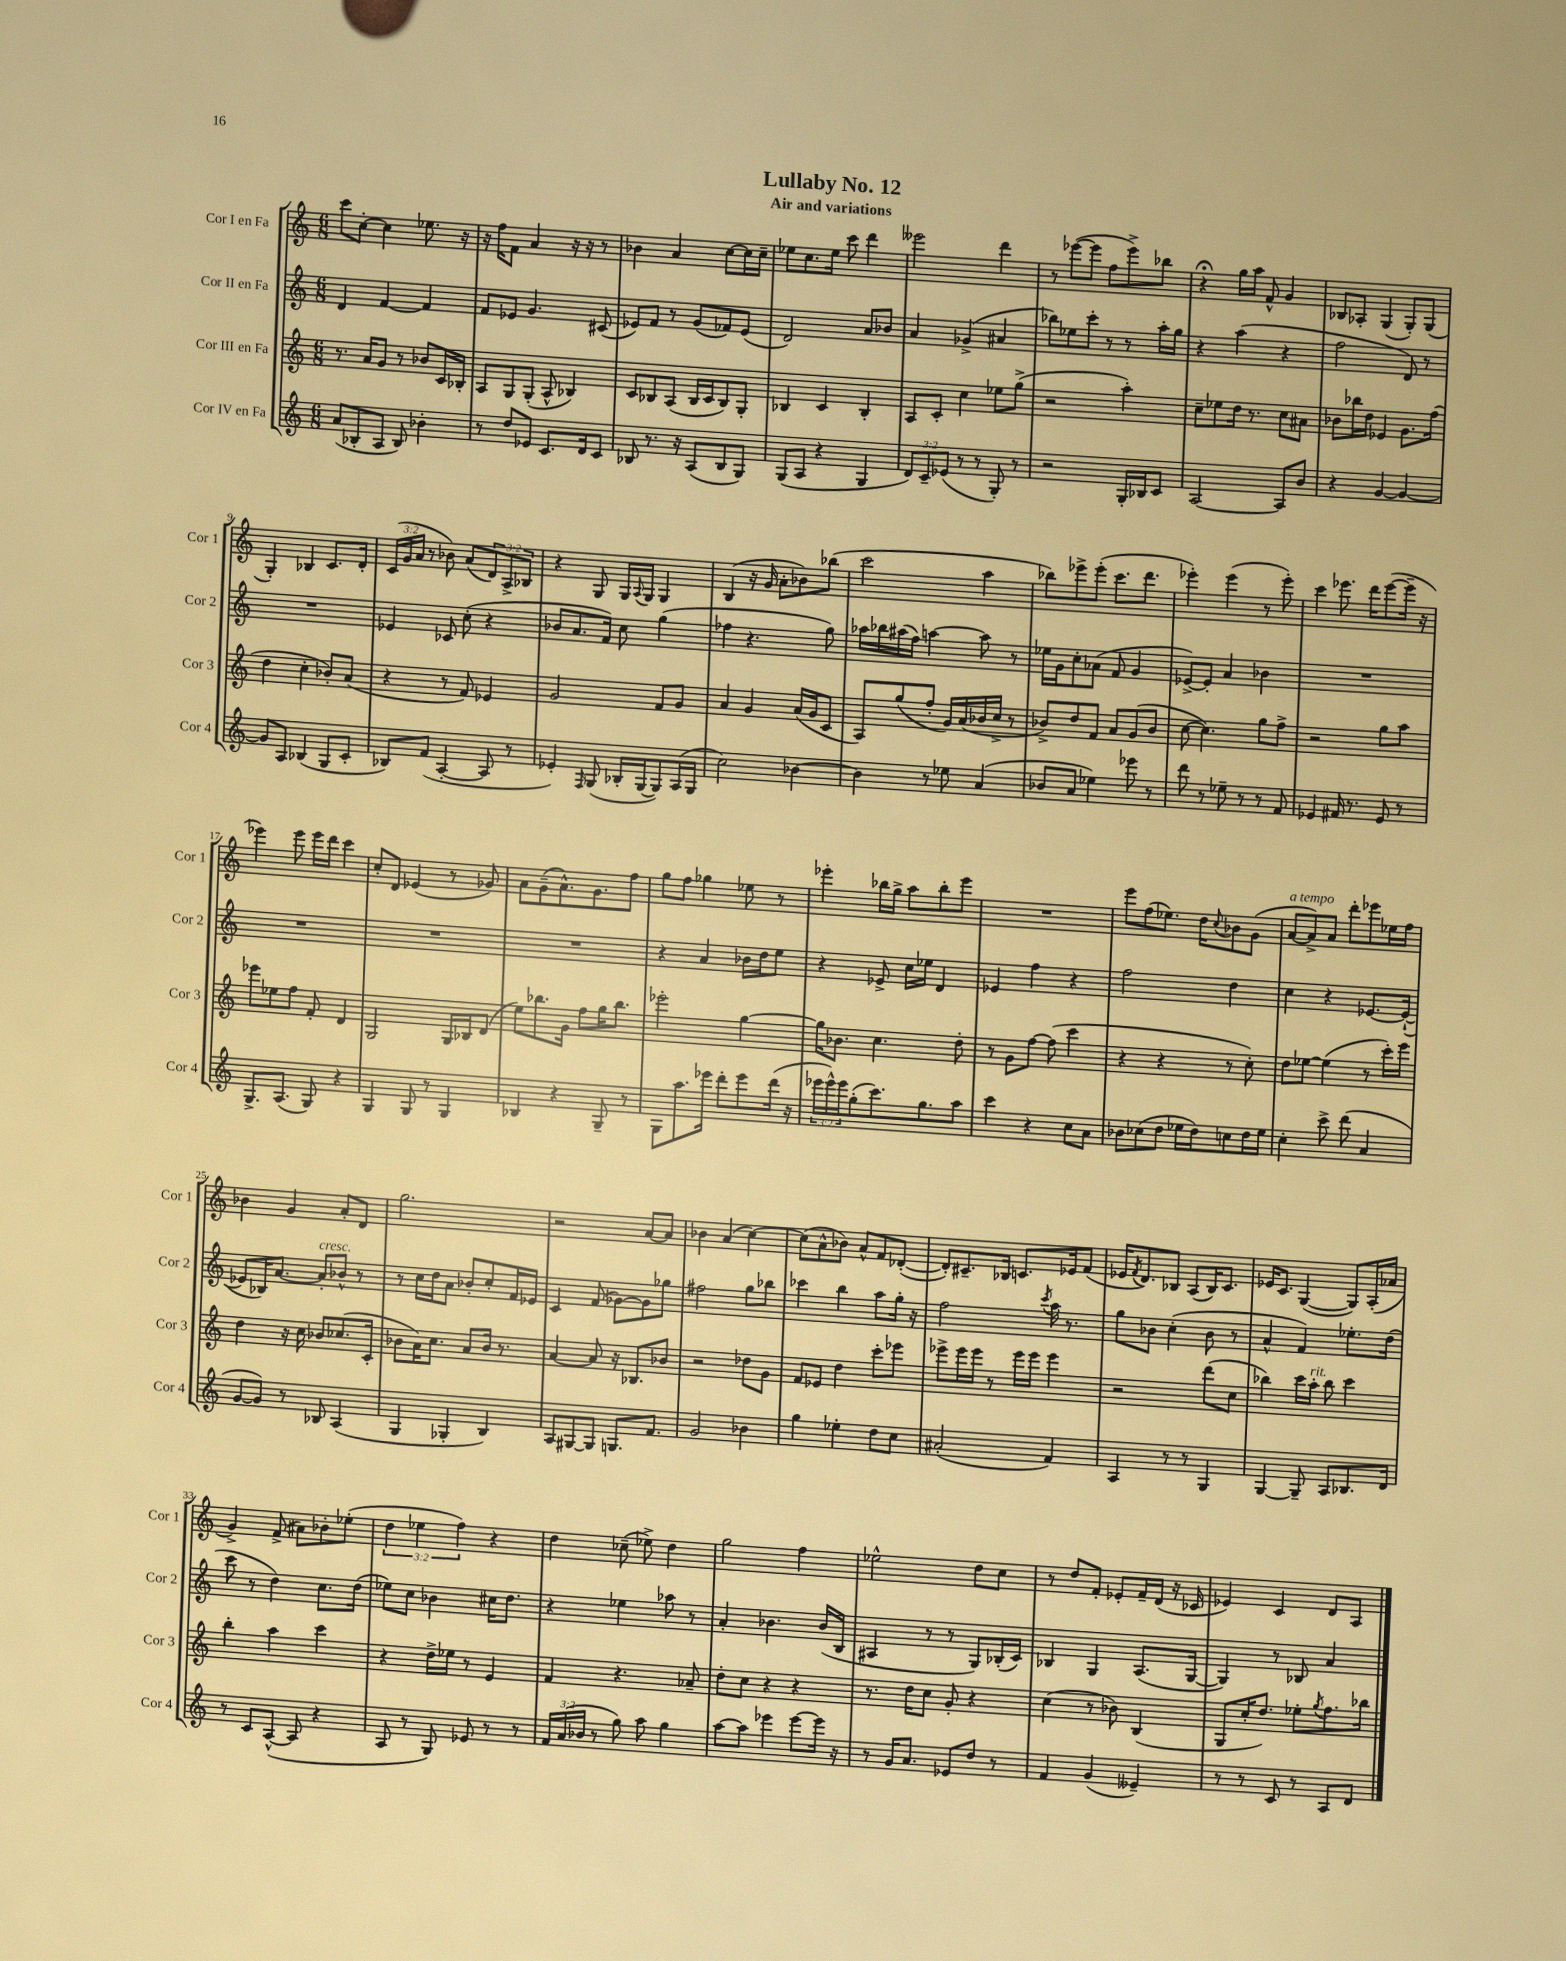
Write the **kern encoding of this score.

**kern	**kern	**kern	**kern
*staff4	*staff3	*staff2	*staff1
*clefG2	*clefG2	*clefG2	*clefG2
*k[]	*k[]	*k[]	*k[]
*M6/8	*M6/8	*M6/8	*M6/8
(8a	8.r	4d	8ccc
8B-'	.	.	[8cc'
.	16a	.	.
8A	8g	[4f	4cc]
8B-)	8r	.	.
4b-'	8b-	4f]	8.ee-
.	16c	.	.
.	16B-'	.	16r
=	=	=	=
8r	8A	8f	16r
.	.	.	16ff
8dd	8G	8e-	8f
8e-	(8G'	4.g	4a
8.c	8A^^	.	.
.	4B-)	.	16r
16d	.	.	16r
8c	.	(8c#	8r
=	=	=	=
8B-	8c	8e-)	4b-
8.r	8B-	8f	.
.	(8A	8r	4a
16r	.	.	.
(8A	16B-	(8g	.
.	16c	.	.
8B-	8B-)	8f-)	[8cc
8G)	8G'	(8e-	16cc]
.	.	.	16cc~
=	=	=	=
(8G	4B-	2d)	8ee-
8A	.	.	8.cc
4r	4c	.	.
.	.	.	16ee-
.	.	.	8ccc
4G	4B-'	8a	4ddd
.	.	8b-	.
=	=	=	=
12d)	8A	4a	2eee--
12c~	.	.	.
.	8c'	.	.
(12e-	.	.	.
8r	4cc	(4g-^	.
8r	.	.	.
8G')	8ee-	4a#	4ddd
8r	(8gg^	.	.
=	=	=	=
2r	2r	8bb-)	8r
.	.	8ee-	([8eee-
.	.	8ccc'	8eee-]
.	.	8r	8ff
16G'	4aa')	8r	8eee-^)
16B-	.	.	.
8c	.	16aa'	8bb-
.	.	16gg	.
=	=	=	=
[2A	8cc~	4r	4r;
.	8ee-	.	.
.	16dd	(4aa	16gg
.	8.r	.	16aa
.	.	.	8f^^
8A]	8cc	4r	4g
8b	8a#	.	.
=	=	=	=
4r	8b-	2ff	8B-
.	16bb-	.	8A-'
.	16dd	.	.
[4g	4e-	.	(4G
4g_	8.g	8d)	8G')
.	.	8r	(8G
.	(16ff	.	.
=	=	=	=
8g]	4dd	2.r	4G')
8A	.	.	.
(4B-	4cc'	.	4B-
8G	8b-')	.	8.c
8c'	(8a	.	.
.	.	.	16d'
=	=	=	=
8B-)	4r	4e-	(24c
.	.	.	24g
.	.	.	24a
(8f	.	.	8r
[4A'	8r	8c-	8b-)
.	8f)	(8cc'	(8a
8A]	4e-	4r	12d)
.	.	.	12A^
8r	.	.	.
.	.	.	12B-
=	=	=	=
4e-')	2g	8b-	4r
.	.	8.a	.
16qqF	.	.	.
(8G	.	.	8G
.	.	16f)	.
16B-'	.	8cc	16G
.	.	.	8qqA
[16G	.	.	16G
8G])	8f	(4gg	4G
(16A	8g	.	.
16G	.	.	.
=	=	=	=
2cc)	4a	4ff-	(4B
.	4g	4.r	16r
.	.	.	16g
.	.	.	8a'
[4b-	(16a	.	8b-)
.	16g	.	.
.	8c	8gg)	(8bb-
=	=	=	=
4b-]	8A)	16aa-	2ccc
.	.	16bb-	.
.	(8gg	(16aa#	.
.	.	16ff)	.
8r	8ff'	[4aa	.
8ee-	16g)	.	.
.	(16a	.	.
(4a	16b-	8aa]	4aa
.	16cc^	.	.
.	8r	8r	.
=	=	=	=
8b-	8b-^)	16ee-	8bb-)
.	.	16g	.
8a	8dd	8cc'	8eee-^
4ee-)	8f	(8a-	(8eee-'
.	8a	8f	8.ccc
8eee-	(8g	4g	.
.	.	.	8.ddd
8r	8b-	.	.
=	=	=	=
8ddd	[8cc	[8e-^)	4eee-')
8r	4.cc])	8e-']	.
8ee-~	.	4a	(4eee-
8r	.	.	.
8r	8gg	4b-	8r
8f	8ff^	.	8eee-')
=	=	=	=
4e-	2r	2.r	4ccc
16f#	.	.	8.eee-
8.r	.	.	.
.	.	.	16ddd
8e-	8gg	.	([8eee-
8r	8aa	.	16eee-~]
.	.	.	16r
=	=	=	=
8.G^	8eee-	2.r	4eee-)
.	8ee-	.	.
(8.A	.	.	.
.	8ff	.	8eee-
8G)	8f'	.	16eee-
.	.	.	16ddd
4r	4d	.	4ccc
=	=	=	=
4G	2G	2.r	8cc'
.	.	.	8d
8G	.	.	(4e-
8r	.	.	.
4G	16G	.	8r
.	16B-	.	.
.	(8d	.	8g-)
=	=	=	=
4B-	8ee)	2.r	8a
.	8.bb-	.	(8g~
4r	.	.	8.a^^)
.	16g	.	.
.	8ff	.	.
.	.	.	8.g
8G~	16gg	.	.
.	8.bb-	.	.
8r	.	.	8ff
=	=	=	=
8G	2eee-'	4r	8gg
8.aa	.	.	8ff
.	.	4a	4gg-
16eee-	.	.	.
8ddd'	.	.	.
8eee-	[4gg	16b-	8ee-
.	.	16dd	.
(16ddd	.	8ee	8r
16r	.	.	.
=	=	=	=
24eee-	16gg]	4r	4eee-'
24eee-^^)	.	.	.
.	8.b-	.	.
24eee-	.	.	.
(8gg'	.	.	.
8.ccc)	4.cc	8e-^	16bb-
.	.	.	16gg^
.	.	16cc	8aa
8.gg	.	16ee-	.
.	.	4d	8bb-'
8aa	8dd'	.	8eee-
=	=	=	=
4ccc	8r	4e-	2.r
.	8g	.	.
4r	[8ff	4ff	.
.	(8ff]	.	.
8cc	4ccc	4r	.
8a	.	.	.
=	=	=	=
8b-	4r	2ff	8eee
(8cc-	.	.	(8ff
8dd	4r	.	8.ee-)
16ee-	.	.	.
16dd)	.	.	16dd
.	.	.	8qqcc
8cc	8r	4dd	8b-
16dd	8cc')	.	(8g
16ee-	.	.	.
=	=	=	=
4cc'	8dd	4cc	[8a
.	[8ee-	.	8a^])
8ccc^	(4ee-]	4r	8a
(8ddd	.	.	8ddd'
4a	8r	[8.e-	8eee-
.	16ccc')	.	16ee-
.	16eee	(16e-`_	16ff
=	=	=	=
[8g	4dd	8e-]	4b-
8g])	.	16B-)	.
.	.	[8.a	.
8r	16r	.	4g
.	16cc	.	.
8B-	8b-	8a']	.
(4A	(8.cc-	8b-^^	8a'
.	.	8r	8d
.	16c'	.	.
=	=	=	=
4G	8b-	8r	2.gg
.	16a)	16cc	.
.	8.cc	16dd	.
4G-'	.	8a	.
.	8a	8b-'	.
4B)	16b-	8cc'	.
.	8.r	.	.
.	.	16f	.
.	.	16e-	.
=	=	=	=
8A	[4a	4c	2r
[8G#	.	.	.
8G#]	8a]	(8f	.
8.G	16r	[8g-)	.
.	8.B-	.	.
.	.	8g-]	[8a
8.f	.	.	.
.	8b-	8gg-	8a]
=	=	=	=
2g	2r	2ff#	4b-
.	.	.	(4a
4b-	8dd-	8gg	[4cc)
.	8g	8bb-	.
=	=	=	=
4gg	8f	4ccc-	(8cc]
.	8e-	.	8a^^
4ee-'	4dd	4bb	8b-)
.	.	.	8a^^
8dd	8ccc'	8aa	8f
8cc	8eee-	16gg'	([8d-'
.	.	16r	.
=	=	=	=
(2a#'	8eee-^	2ff	8d-'])
.	16eee-	.	8.c#~
.	16eee-	.	.
.	8r	.	.
.	.	.	16B-
.	16eee-	.	8.c
.	16eee-	.	.
.	.	8qccc	.
4f)	4eee-	16aa	.
.	.	8.r	16e-
.	.	.	(8f
=	=	=	=
4A	2r	8gg	16e-
.	.	.	8qf
.	.	.	8.d)
.	.	8b-	.
8r	.	(4cc'	8B-
8r	.	.	(8A
4G	(8ddd	8b-	16B-)
.	.	.	8.c
.	8cc	8r	.
=	=	=	=
[4G	4bb-)	4a^^	16e-
.	.	.	8.c
8G~]	16ccc	4f)	([4G
.	16aa'	.	.
8A	8bb-	.	.
8.B-	4ccc	8.ee-'	8G])
.	.	.	(16A'
16d	.	(16dd	16a-
=	=	=	=
8r	4bb'	8ccc	4g^)
8c	.	8r	.
([8A^^	4aa	4dd)	(8f^
8A]	.	.	8a#)
4r	4ccc	8.cc	8b-'
.	.	.	(8ee-'
.	.	(16dd	.
=	=	=	=
8A	4r	8ee-)	6dd
8r	.	8cc	.
.	.	.	6ee-
8G)	16dd^	4b-	.
.	16ee-	.	.
.	.	.	6ff)
8e-	8r	.	.
8r	4e	16cc#	4r
.	.	8.dd	.
8r	.	.	.
=	=	=	=
24f	4f	4r	4dd
(24a	.	.	.
24b-	.	.	.
8r	.	.	.
8gg)	4.r	4ee-	(8cc-~
8aa	.	.	8ee-^)
4gg	.	8aa-	4dd
.	8a-~	8r	.
=	=	=	=
[8aa	8dd'	4a'	2gg
8aa]	8cc	.	.
4eee-	4r	4.b-	.
[8eee-	4r	.	4ff
16eee-]	.	(16b-	.
16r	.	16B	.
=	=	=	=
8r	8.r	4A#	2ee-^^
16g	.	.	.
8.a	16dd	.	.
.	8cc	8r	.
8e-	8g'	8r	.
8dd	4r	8G)	8dd
8r	.	(16B-'	8cc
.	.	16c)	.
=	=	=	=
4f	(4cc	4B-	8r
.	.	.	8dd
(4g	8r	4G	8f'
.	8b-)	.	8e-'
4e--~)	(4B	(8.A	16f~
.	.	.	(16d
.	.	.	16r
.	.	[16G	16c-
=	=	=	=
8r	8G	4G])	4e-)
8r	16cc'	.	.
.	8.dd)	.	.
8c	.	8r	4c
8r	8ee-'	8B-	.
.	8qgg	.	.
8A	8.ff	4a	8d
8d	.	.	8A
.	16bb-	.	.
==	==	==	==
*-	*-	*-	*-
